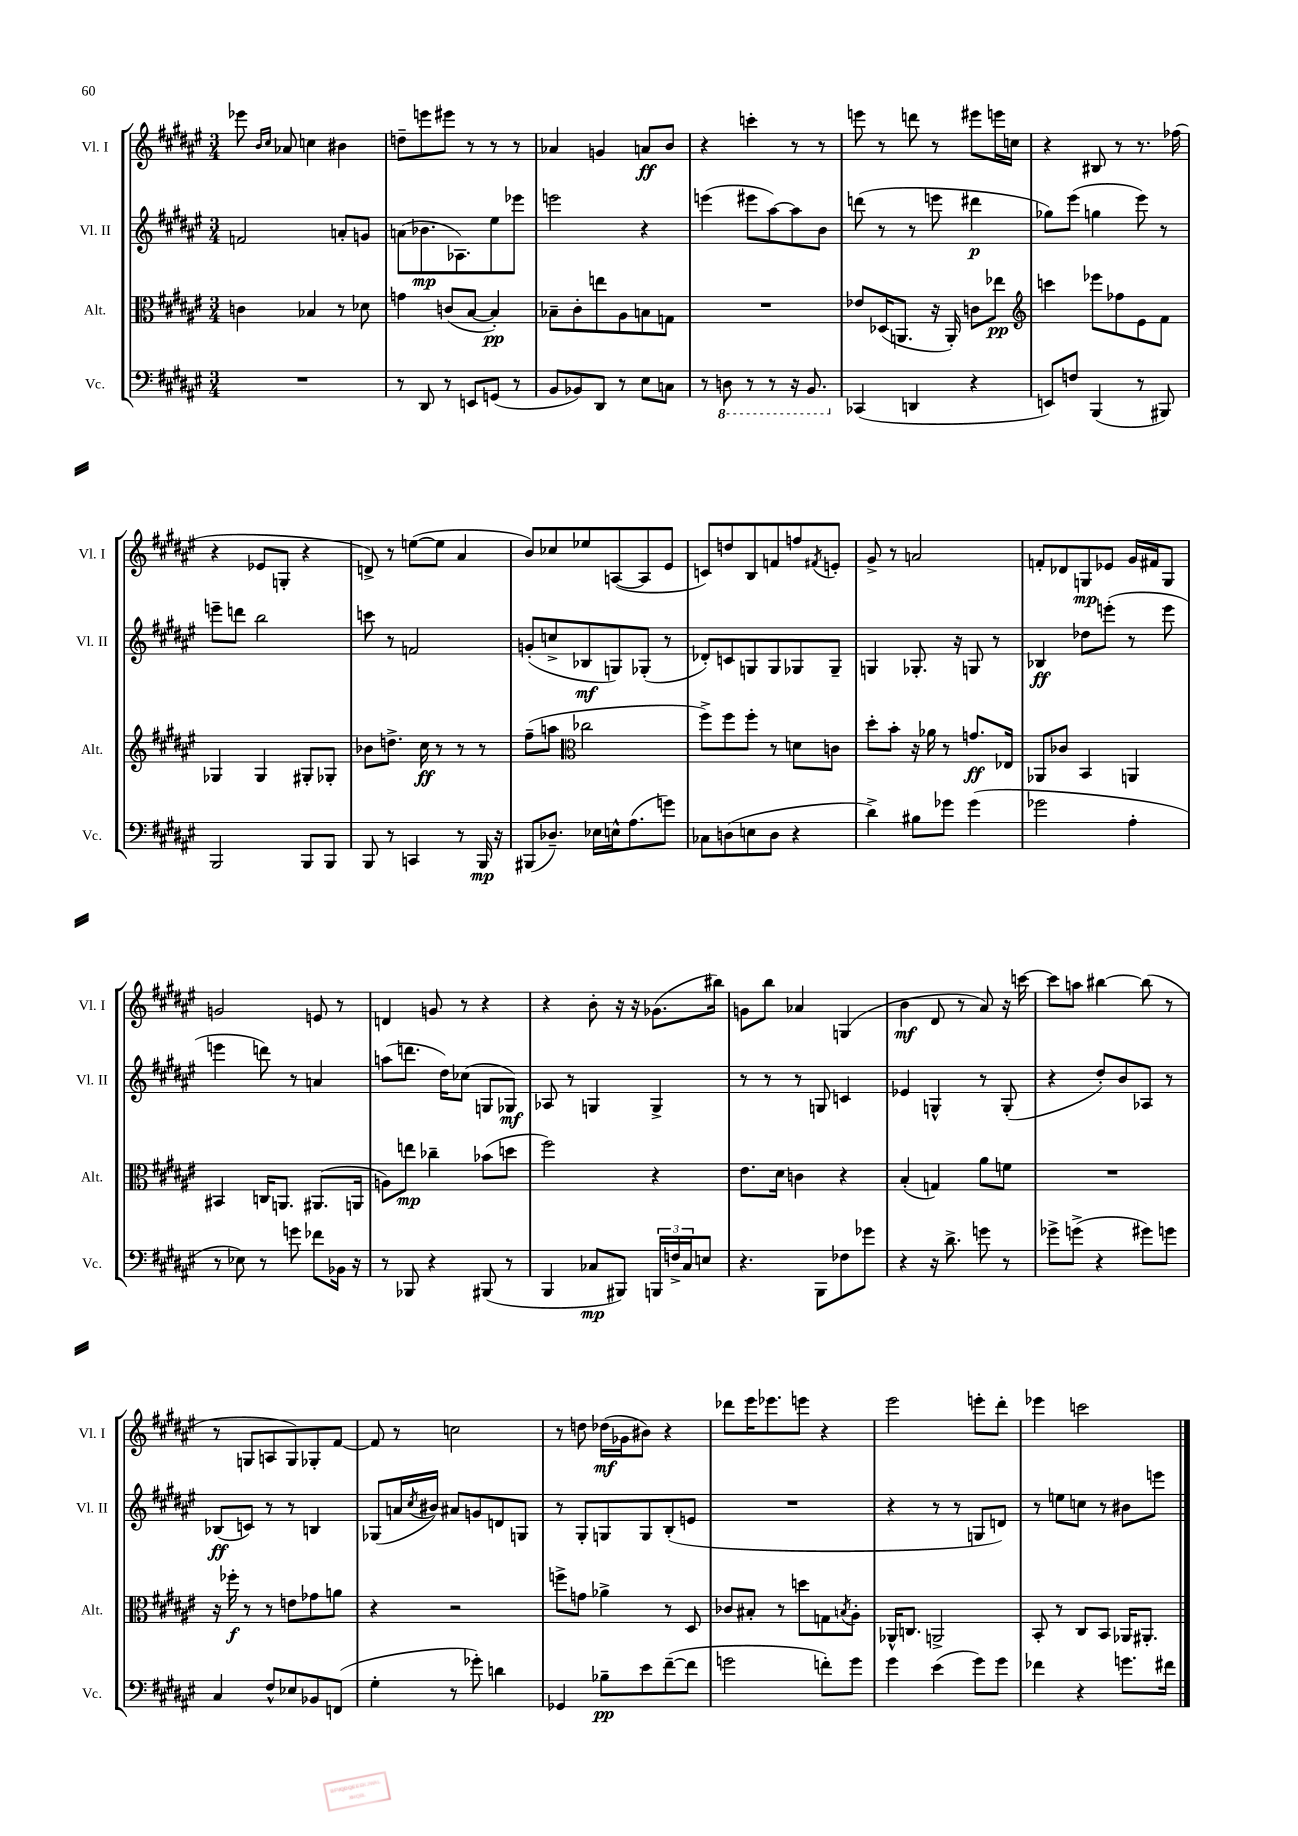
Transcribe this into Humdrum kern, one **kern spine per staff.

**kern	**kern	**kern	**kern
*staff4	*staff3	*staff2	*staff1
*clefF4	*clefC3	*clefG2	*clefG2
*k[f#c#g#d#a#e#]	*k[f#c#g#d#a#e#]	*k[f#c#g#d#a#e#]	*k[f#c#g#d#a#e#]
*M3/4	*M3/4	*M3/4	*M3/4
2.r	4c	2f	8eee-
.	.	.	16qqb
.	.	.	16qqcc#
.	.	.	8a-
.	4B-	.	4cc
.	8r	8a'	4b#
.	8d-	8g	.
=	=	=	=
8r	4g	(8a	8dd~
8DD#	.	8.b-	8eee
8r	(8c	.	8eee#
.	.	8.A-)	.
8EE	[8B	.	8r
(8GG	4B'])	8ee#	8r
8r	.	8eee-	8r
=	=	=	=
8BB	8B-~	2eee	4a-
8BB-)	8c#'	.	.
8DD#	8ee	.	4g
8r	8A#	.	.
8E#	8B	4r	8a
8C	8G	.	8b
=	=	=	=
8r	2.r	(4eee	4r
8DD	.	.	.
8r	.	8eee#	4ccc'
8r	.	[8aa#)	.
16r	.	8aa#]	8r
8.BBB	.	.	.
.	.	8b	8r
=	=	=	=
(4CC-	8e-	(8ddd	8eee
.	(16D-	8r	8r
.	8.AA	.	.
4DD	.	8r	8ddd
.	16r	8eee	8r
.	16AA')	.	.
4r	8c	4ddd#	8eee#
.	8ee-	.	16eee
.	.	.	16cc
=	=	=	=
*	*clefG2	*	*
8EE)	4ccc	8gg-)	4r
8F	.	(8eee#	.
(4BBB	8eee-	4gg	8B#
.	8ff-	.	8r
8r	8e#	8eee#)	8.r
8BBB#)	8f#	8r	.
.	.	.	(16ff-
=	=	=	=
2BBB	4G-	8eee~	4r
.	.	8ddd	.
.	4G-	2bb	8e-
.	.	.	8G'
8BBB	8G#'	.	4r
8BBB	8G-'	.	.
=	=	=	=
8BBB	8b-	8ccc	8d^)
8r	8.dd^	8r	8r
4CC	.	2f	([8ee
.	16cc#	.	.
.	8r	.	8ee]
8r	8r	.	4a#
16BBB	8r	.	.
16r	.	.	.
=	=	=	=
(8BBB#	(8ff#~	(8g'	8b)
8.D-~)	8aa	8cc^	8cc-
*	*clefC3	*	*
.	2cc-	8B-	8ee-
16E-	.	.	.
16E^^	.	8G)	([8A
(8.A#	.	.	.
.	.	(8G-'	8A]
8g)	.	8r	8e#
=	=	=	=
8C-	8ff#^)	8d-')	8c)
(8D	8ff#	8c	8dd
8E	8ff#'	8G	8B
8D	8r	8G	8f
4r	8d	8G-	8ff
.	.	.	8qf#
.	8c	8G-~	8e'
=	=	=	=
4d#^)	8dd#'	4G	8g#^
.	8b'	.	8r
8B#	16r	8.G-'	2a
.	16a-	.	.
8g-	8r	.	.
.	.	16r	.
(4g-	8.g	8G	.
.	.	8r	.
.	16E-	.	.
=	=	=	=
2g-	8AA-	4B-	8f'
.	8c-	.	8d-
.	4BB	8dd-	8G
.	.	(8eee'	8e-
4A#'	4AA	8r	16g#
.	.	.	16f#
.	.	8eee	8G
=	=	=	=
8r	4BB#	4eee	2g
8E-)	.	.	.
8r	16C	8ddd)	.
.	8.AA	.	.
8g	.	8r	.
8f-	(8.AA#	4a	8e
16BB-	.	.	8r
16r	16AA	.	.
=	=	=	=
8r	8A)	(8aa	4d
8BBB-	8ee	8.ddd	.
4r	4cc-~	.	8g
.	.	16dd#)	.
.	.	(8cc-	8r
(8BBB#	(8b-	8G	4r
8r	8dd	8G-)	.
=	=	=	=
4BBB	2ff#)	8A-	4r
.	.	8r	.
8C-	.	4G	8b'
8BBB#)	.	.	16r
.	.	.	16r
24BBB	4r	4G^	(8.g-
24F^	.	.	.
24C-	.	.	.
8E	.	.	.
.	.	.	16bb#)
=	=	=	=
4.r	8.e#	8r	8g
.	.	8r	8bb
.	16d#	.	.
.	4c	8r	4a-
8BBB	.	8G	.
8F-	4r	4c	(4G
8g-	.	.	.
=	=	=	=
4r	(4B'	4e-	4b
16r	4G)	4G^^	8d#
8.d#^	.	.	.
.	.	.	8r
8g	8a#	8r	8a#)
8r	8f	(8G'	16r
.	.	.	[16ccc
=	=	=	=
8g-^	2.r	4r	8ccc]
(8g^	.	.	8aa
4r	.	8dd#')	[4bb#
.	.	8b	.
8g#)	.	8A-	(8bb#]
8g	.	8r	8r
=	=	=	=
4C#	16r	(8B-	8r
.	16ff-'	.	.
.	8r	8c)	8G
8F#^^	8r	8r	8A
8E-	8e	8r	8G)
8BB-	8g-	4B	8G-'
(8FF	8a	.	[8f#
=	=	=	=
4G#'	4r	(8G-	8f#]
.	.	16a	8r
.	.	8qcc#	.
.	.	16b#)	.
8r	2r	8a#	2cc
8g-')	.	8g	.
4d	.	8d	.
.	.	8G	.
=	=	=	=
4GG-	8ff^	8r	8r
.	8g	8G#'	8dd
8B-~	4a-^	8G	(16dd-
.	.	.	16g-
8e#	.	8G	8b#)
([8f#~	8r	(8B'	4r
8f#]	8D#	8e	.
=	=	=	=
2g	8c-	2.r	8ddd-
.	8B#'	.	16eee#
.	.	.	8.eee-
.	8r	.	.
.	8dd	.	8eee
8f')	8G	.	4r
.	8qB	.	.
8g	8A#'	.	.
=	=	=	=
4g#	16AA-^^	4r	2eee#
.	8.C	.	.
(4e#	2AA^	8r	.
.	.	8r	.
8g#)	.	8G	8eee'
8g#	.	8d)	8ddd#'
=	=	=	=
4f-	8BB'	8r	4eee-
.	8r	8ee	.
4r	8C#	8cc	2ccc
.	8BB	8r	.
8.g	16AA-	8b#	.
.	8.AA#'	.	.
.	.	8eee	.
16f#	.	.	.
==	==	==	==
*-	*-	*-	*-
